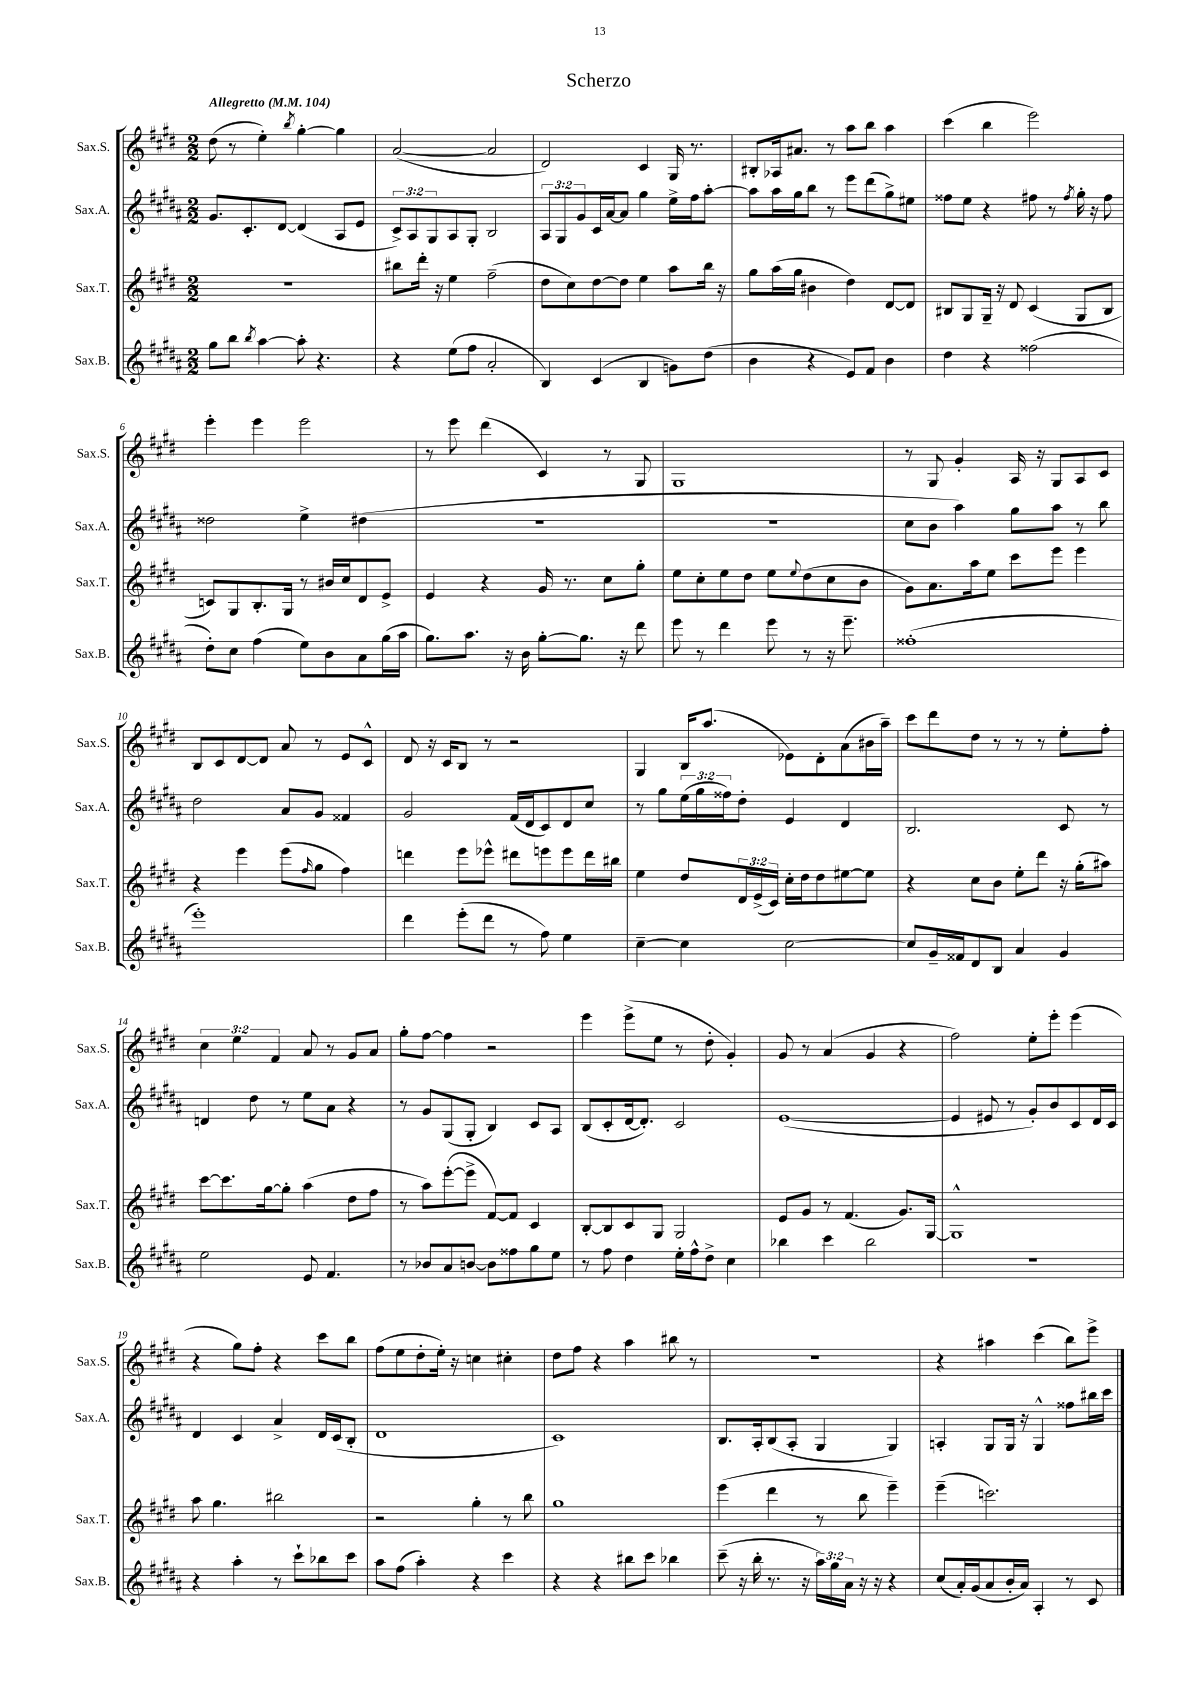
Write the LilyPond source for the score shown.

\header { title = "Scherzo" }
<<
\new StaffGroup <<
\new Staff = "s0" \with { instrumentName = "Sax.S." shortInstrumentName = "Sax.S." } {
    \clef treble \key e \major \numericTimeSignature \time 2/2 \override Staff.TupletNumber.text = #tuplet-number::calc-fraction-text \tempo "Allegretto" 4 = 104
    dis''8( r8 e''4-.) \acciaccatura { b''8 } gis''4~-. gis''4 |
    a'2~( a'2 |
    dis'2) cis'4 gis16 r8. |
    bis8-. aes16 ais'8. r8 a''8 b''8 a''4 |
    cis'''4( b''4 e'''2) |
    e'''4-. e'''4 e'''2 |
    r8 e'''8 dis'''4( cis'4) r8 gis8 |
    gis1 |
    r8 gis8 gis'4-. a16 r16 gis8 a8 cis'8 |
    b8 cis'8 dis'8~ dis'8 a'8 r8 e'8 cis'8-^ |
    dis'8 r16 cis'16 b8 r8 r2 |
    gis4 b16 a''8.( ees'8) dis'8-. a'8( bis'16 a''16--) |
    cis'''8 dis'''8 dis''8 r8 r8 r8 e''8-. fis''8-. |
    \tuplet 3/2 { cis''4 e''4 fis'4 } a'8 r8 gis'8 a'8 |
    gis''8-. fis''8~ fis''4 r2 |
    e'''4 e'''8->( e''8 r8 dis''8-. gis'4-.) |
    gis'8 r8 a'4( gis'4 r4 |
    fis''2) e''8-. e'''8-. e'''4( |
    r4 gis''8) fis''8-. r4 cis'''8 b''8 |
    fis''8( e''8 dis''8-. e''16-.) r16 c''4 cis''4-. |
    dis''8 fis''8 r4 a''4 bis''8 r8 |
    R1 |
    r4 ais''4 cis'''4( b''8) e'''8-> \bar "|." |
}
\new Staff = "s1" \with { instrumentName = "Sax.A." shortInstrumentName = "Sax.A." } {
    \clef treble \key b \major \numericTimeSignature \time 2/2 \override Staff.TupletNumber.text = #tuplet-number::calc-fraction-text
    gis'8. cis'8.-. dis'8~ dis'4( ais8 e'8 |
    \tuplet 3/2 { cis'8->) ais8 gis8 } ais8 gis8-. b2 |
    \tuplet 3/2 { ais8 gis8 gis'8 } cis'16 ais'16~ ais'8 gis''4 e''16-> fis''16 ais''8~-. |
    ais''8 ais''16 gis''16 b''8 r8 e'''8 dis'''8( gis''8->) eis''8 |
    fisis''8 e''8 r4 fis''8 r8 \acciaccatura { fis''8 } gis''16-. r16 fis''8 |
    disis''2 e''4-> dis''4( |
    R1 |
    R1 |
    cis''8 b'8 ais''4) gis''8 ais''8 r8 b''8 |
    dis''2 ais'8 gis'8 fisis'4 |
    gis'2 fis'16( dis'16 cis'8) dis'8 cis''8 |
    r8 gis''8 \tuplet 3/2 { e''16( gis''16 fisis''16) } dis''8-. e'4 dis'4 |
    b2. cis'8 r8 |
    d'4 dis''8 r8 e''8 ais'8 r4 |
    r8 gis'8 gis8( gis8-. b4) cis'8 ais8 |
    b8( cis'8-. dis'16~ dis'8.-.) cis'2 |
    e'1~( |
    e'4 eis'8 r8 gis'8-.) b'8 cis'8 dis'16 cis'16 |
    dis'4 cis'4 ais'4-> dis'16 cis'16( b8-. |
    dis'1 |
    cis'1) |
    b8. ais16-. b8( ais8-. gis4 gis4) |
    a4-. gis8 gis16 r16 gis4-^ fisis''8 bis''16 cis'''16 \bar "|." |
}
\new Staff = "s2" \with { instrumentName = "Sax.T." shortInstrumentName = "Sax.T." } {
    \clef treble \key e \major \numericTimeSignature \time 2/2 \override Staff.TupletNumber.text = #tuplet-number::calc-fraction-text
    r1 |
    bis''8 dis'''16-. r16 e''4 fis''2--( |
    dis''8 cis''8) dis''8~ dis''8 e''4 a''8 b''16 r16 |
    gis''8 a''16( gis''16 bis'4 dis''4) dis'8~ dis'8 |
    bis8 gis8 gis16-- r16 dis'8 cis'4( gis8 bis8 |
    c'8) gis8 b8.-. gis16 r8 bis'16 cis''16 dis'8 e'8-> |
    e'4 r4 gis'16 r8. cis''8 gis''8-. |
    e''8 cis''8-. e''8 dis''8 e''8 \appoggiatura { e''8 } dis''8( cis''8 b'8 |
    gis'8) a'8. a''16 e''8 cis'''8 e'''8 e'''4 |
    r4 e'''4 e'''8( \grace { fis''16 } gis''8 fis''4) |
    d'''4 e'''8 ees'''8-^ dis'''8 e'''8 e'''8 dis'''16 bis''16 |
    e''4 dis''8 \tuplet 3/2 { dis'16 e'16->( cis'16) } cis''16-. dis''16 dis''8 eis''8~ eis''8 |
    r4 cis''8 b'8 e''8-. dis'''8 r16 gis''16-.( ais''8) |
    cis'''8~ cis'''8. gis''16~ gis''8-. a''4( dis''8 fis''8 |
    r8 a''8) e'''8~-.( e'''8-> fis'8~) fis'8 cis'4 |
    b8~-. b8 cis'8 gis8 gis2 |
    e'8 gis'8 r8 fis'4.( gis'8.) gis16~ |
    gis1-^ |
    a''8 gis''4. bis''2 |
    r2 gis''4-. r8 b''8 |
    gis''1 |
    e'''4( dis'''4 r8 b''8 e'''4--) |
    e'''4--( c'''2.) \bar "|." |
}
\new Staff = "s3" \with { instrumentName = "Sax.B." shortInstrumentName = "Sax.B." } {
    \clef treble \key b \major \numericTimeSignature \time 2/2 \override Staff.TupletNumber.text = #tuplet-number::calc-fraction-text
    gis''8 b''8 \acciaccatura { b''8 } ais''4~ ais''8-. r4. |
    r4 e''8( fis''8 ais'2-. |
    b4) cis'4( b4 g'8) dis''8( |
    b'4 r4 e'8) fis'8 b'4 |
    dis''4 r4 fisis''2( |
    dis''8-.) cis''8 fis''4( e''8) b'8 ais'8 gis''16( ais''16 |
    gis''8.) ais''8. r16 b'16 gis''8~-. gis''8. r16 dis'''8 |
    e'''8 r8 dis'''4 e'''8 r8 r16 e'''8.-- |
    fisis''1-.( |
    e'''1-.) |
    dis'''4 e'''8-.( dis'''8 r8 fis''8) e''4 |
    cis''4~-- cis''4 cis''2~ |
    cis''8 gis'16-- fisis'16 dis'8 b8 ais'4 gis'4 |
    e''2 e'8 fis'4. |
    r8 bes'8 ais'8 b'8~ b'8 fisis''8 gis''8 e''8 |
    r8 fis''8 dis''4 e''16-. fis''16-^ dis''8-> cis''4 |
    bes''4 cis'''4 bes''2 |
    r1 |
    r4 ais''4-. r8 cis'''8-! bes''8 cis'''8 |
    ais''8 fis''8( ais''4-.) r4 cis'''4 |
    r4 r4 bis''8 cis'''8 bes''4 |
    cis'''8--( r16 b''16-. r8. r16 \tuplet 3/2 { ais''16) gis''16 ais'16 } r16 r16 r4 |
    cis''8( ais'16-.) gis'16( ais'8 b'16-. ais'16) ais4-. r8 cis'8 \bar "|." |
}
>>
>>
